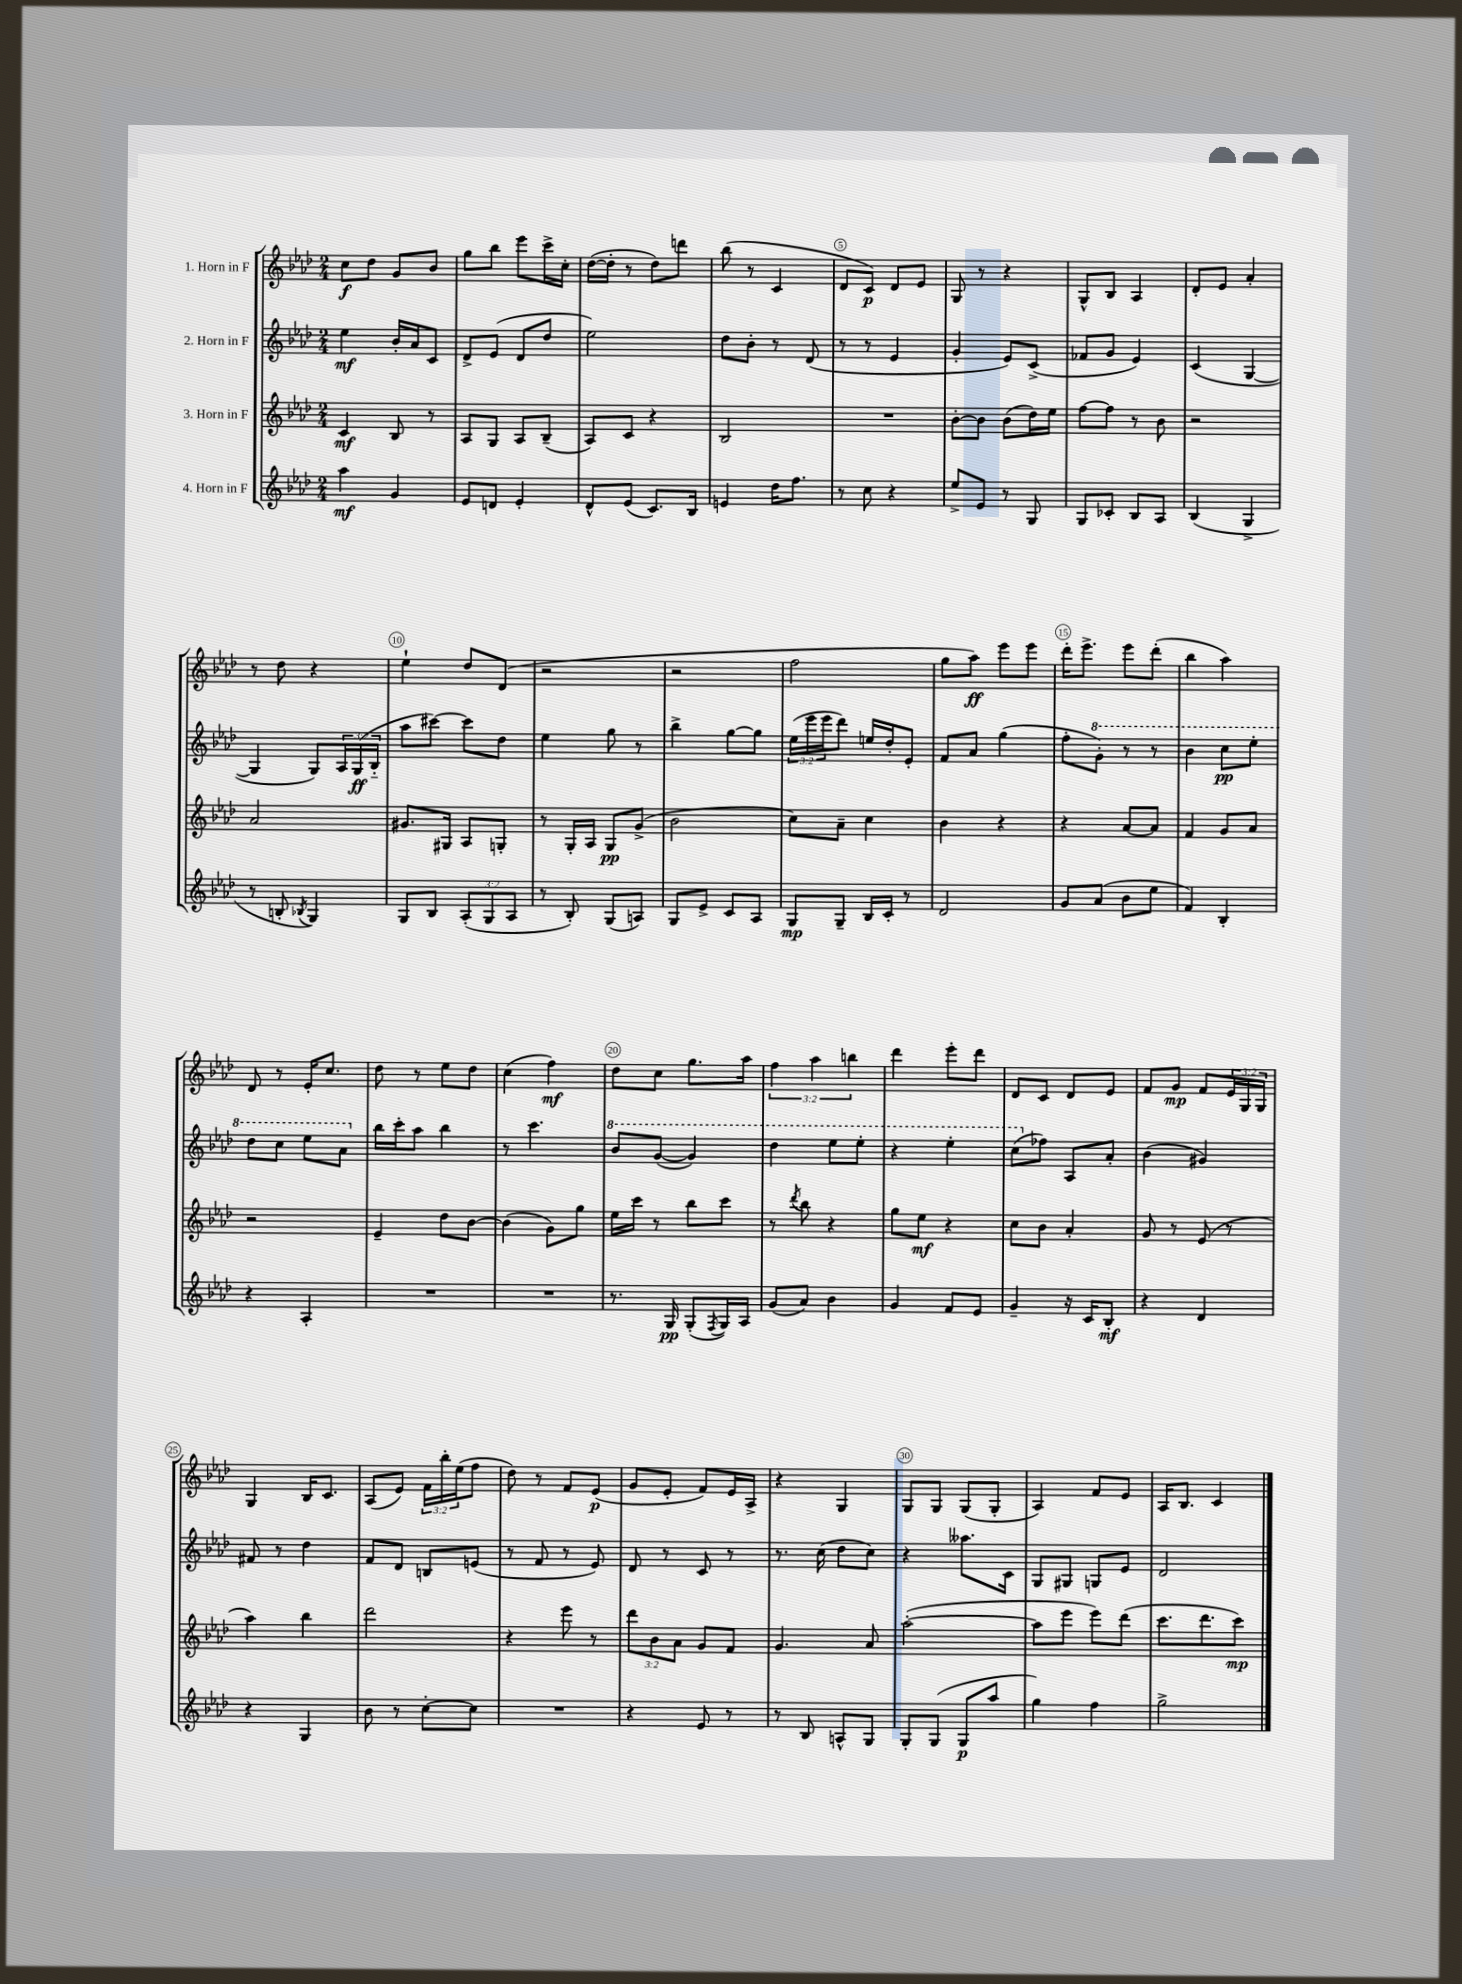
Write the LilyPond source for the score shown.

<<
\new StaffGroup <<
\new Staff = "s0" \with { instrumentName = "1. Horn in F" } {
    \clef treble \key aes \major \numericTimeSignature \time 2/4 \override Staff.TupletNumber.text = #tuplet-number::calc-fraction-text
    c''8\f des''8 g'8 bes'8 |
    g''8 bes''8 ees'''8 c'''16-> c''16-. |
    des''16~( des''16-. r8 des''8) d'''8 |
    bes''8( r8 c'4 |
    des'8 c'8\p) des'8 ees'8 |
    g8 r8 r4 |
    g8-^ bes8 aes4 |
    des'8-. ees'8 aes'4-. |
    r8 des''8 r4 |
    ees''4-! des''8 des'8( |
    r2 |
    r2 |
    f''2 |
    g''8 aes''8\ff) ees'''8 ees'''8 |
    des'''16-. ees'''8.-> ees'''8 des'''8-.( |
    bes''4 aes''4) |
    des'8 r8 ees'16-. c''8. |
    des''8 r8 ees''8 des''8 |
    c''4( f''4\mf) |
    des''8 c''8 g''8. aes''16 |
    \tuplet 3/2 { f''4 aes''4 b''4 } |
    des'''4 ees'''8-. des'''8 |
    des'8 c'8 des'8 ees'8 |
    f'8 g'8\mp f'8 \tuplet 3/2 { ees'16 g16 g16 } |
    g4 bes16 c'8. |
    aes8( ees'8) \tuplet 3/2 { f'16 bes''16-. ees''16( } f''8 |
    des''8) r8 f'8 ees'8\p( |
    g'8 ees'8-. f'8) ees'16 aes16-> |
    r4 g4 |
    g8 g8 g8( g8-. |
    aes4) f'8 ees'8 |
    aes16 bes8. c'4 \bar "|." |
}
\new Staff = "s1" \with { instrumentName = "2. Horn in F" } {
    \clef treble \key aes \major \numericTimeSignature \time 2/4 \override Staff.TupletNumber.text = #tuplet-number::calc-fraction-text
    ees''4\mf bes'16-. aes'16 c'8 |
    des'8-> ees'8( des'8 des''8 |
    ees''2) |
    des''8 bes'8-. r8 des'8( |
    r8 r8 ees'4 |
    g'4-. ees'8) c'8->( |
    fes'8 g'8 ees'4) |
    c'4( g4~ |
    g4 g8) \tuplet 3/2 { aes16 g16\ff( bes16-_ } |
    aes''8 cis'''8~) cis'''8 des''8 |
    ees''4 g''8 r8 |
    bes''4-> g''8~ g''8 |
    \tuplet 3/2 { ees''16( ees'''16 ees'''16 } des'''8) e''16 des''16-. ees'8-. |
    f'8 aes'8 g''4( |
    f''8-. \ottava #1 g''8-.) r8 r8 |
    bes''4 c'''8\pp ees'''8-. |
    des'''8 c'''8 ees'''8 aes''8 \ottava #0 |
    bes''16 c'''16-. aes''8 bes''4 |
    r8 c'''4. |
    \ottava #1 bes''8 g''8~( g''4) |
    des'''4 ees'''8 ees'''8-. |
    r4 ees'''4-. |
    c'''8( \ottava #0 fes''8) aes8 aes'8-. |
    bes'4( gis'4) |
    fis'8 r8 des''4 |
    f'8 des'8 b8 e'8( |
    r8 f'8 r8 ees'8) |
    des'8 r8 c'8 r8 |
    r8. c''16( des''8 c''8) |
    r4 aeses''8. c'16 |
    g8 gis8 g8 ees'8 |
    des'2 \bar "|." |
}
\new Staff = "s2" \with { instrumentName = "3. Horn in F" } {
    \clef treble \key aes \major \numericTimeSignature \time 2/4 \override Staff.TupletNumber.text = #tuplet-number::calc-fraction-text
    c'4\mf bes8 r8 |
    aes8 g8 aes8 bes8--( |
    aes8) c'8 r4 |
    bes2 |
    R2 |
    bes'8~-. bes'8 bes'8( des''16) ees''16 |
    f''8~ f''8 r8 bes'8 |
    r2 |
    aes'2 |
    gis'8. gis16 aes8 g8-. |
    r8 g16-. aes16 g8\pp g'8->( |
    bes'2 |
    c''8) aes'8-- c''4 |
    bes'4 r4 |
    r4 aes'8~ aes'8 |
    f'4 g'8 aes'8 |
    r2 |
    ees'4-- des''8 bes'8~ |
    bes'4( g'8) g''8 |
    ees''16 c'''16 r8 bes''8 c'''8 |
    r8 \acciaccatura { des'''8 } bes''8 r4 |
    g''8 ees''8\mf r4 |
    c''8 bes'8 aes'4-. |
    g'8 r8 ees'8( r8 |
    aes''4) bes''4 |
    des'''2 |
    r4 ees'''8 r8 |
    \tuplet 3/2 { des'''8 bes'8 aes'8 } g'8 f'8 |
    g'4. aes'8 |
    aes''2~-.( |
    aes''8 ees'''8 ees'''8) des'''8( |
    c'''8. des'''8. c'''8\mp) \bar "|." |
}
\new Staff = "s3" \with { instrumentName = "4. Horn in F" } {
    \clef treble \key aes \major \numericTimeSignature \time 2/4 \override Staff.TupletNumber.text = #tuplet-number::calc-fraction-text
    aes''4\mf g'4 |
    ees'8 d'8 ees'4-. |
    des'8-^ ees'8( c'8.) bes16 |
    e'4 des''16 f''8. |
    r8 c''8 r4 |
    ees''8-> ees'8 r8 g8 |
    g8 ces'8-. bes8 aes8 |
    bes4( g4-> |
    r8 b8-. \acciaccatura { bes8 } g4) |
    g8 bes8 \tuplet 3/2 { aes8-.( g8 aes8 } |
    r8 bes8-.) g8( a8) |
    g8 ees'8-> c'8 aes8 |
    g8\mp g8-- bes16 c'16-. r8 |
    des'2 |
    g'8 aes'8( bes'8 ees''8 |
    f'4) bes4-. |
    r4 aes4-. |
    R2 |
    R2 |
    r8. g16\pp g8-.( \acciaccatura { f8 } g16) aes16 |
    g'8( aes'8) bes'4 |
    g'4 f'8 ees'8 |
    g'4-- r16 c'16 bes8-.\mf |
    r4 des'4 |
    r4 g4 |
    bes'8 r8 c''8~-. c''8 |
    R2 |
    r4 ees'8 r8 |
    r8 bes8 a8-^ g8 |
    g8-. g8( g8\p aes''8 |
    g''4) f''4 |
    g''2-> \bar "|." |
}
>>
>>
\layout { \context { \Score \override BarNumber.break-visibility = ##(#f #t #t) barNumberVisibility = #(every-nth-bar-number-visible 5) \override BarNumber.stencil = #(make-stencil-circler 0.1 0.3 ly:text-interface::print) } }
